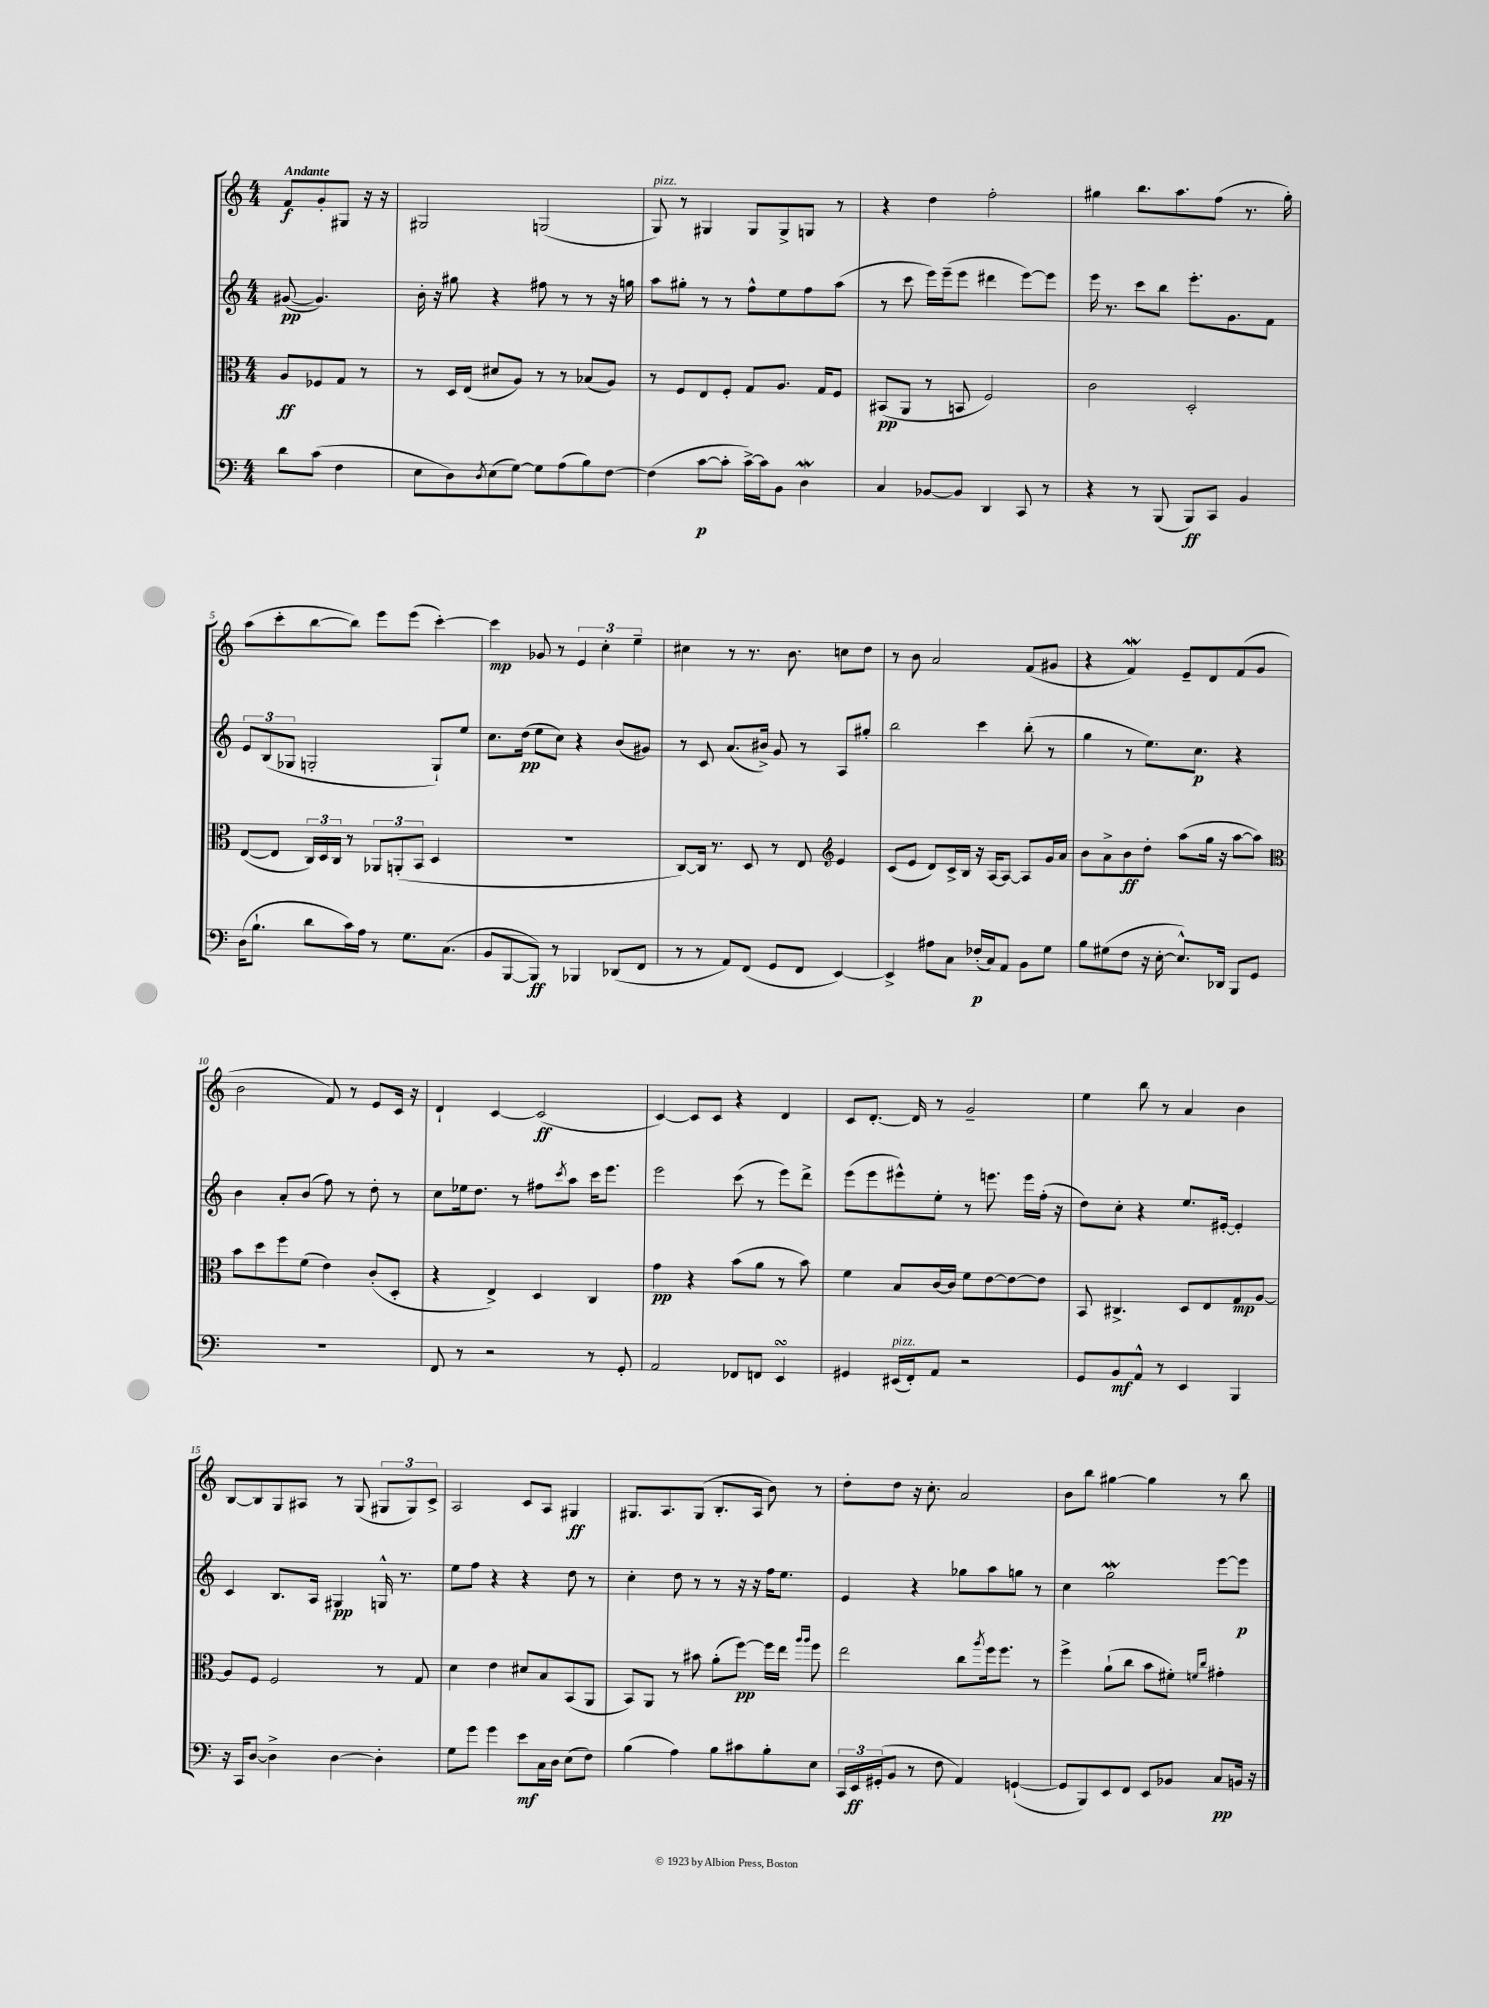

**kern	**dynam	**kern	**dynam	**kern	**dynam	**kern	**dynam
*part4	*part4	*part3	*part3	*part2	*part2	*part1	*part1
*staff4	*staff4	*staff3	*staff3	*staff2	*staff2	*staff1	*staff1
*clefF4	*	*clefC3	*	*clefG2	*	*clefG2	*
*k[]	*	*k[]	*	*k[]	*	*k[]	*
*M4/4	*	*M4/4	*	*M4/4	*	*M4/4	*
=	=	=	=	=	=	=	=
!	!	!	!	!	!	!LO:TX:a:B:t=Andante	!
8d\L	.	8A/L	ff	([8g#X/	pp	8f/L	f
(8c\J	.	8F-X/	.	4.g#/])	.	8g'/	.
4F\	.	8G/J	.	.	.	8G#X/J	.
.	.	8r	.	.	.	16r	.
.	.	.	.	.	.	16r	.
=1	=1	=1	=1	=1	=1	=1	=1
8E\L	.	8r	.	16b'\	.	2G#X/	.
.	.	.	.	16r	.	.	.
8D\)	.	16D/LL	.	8gg#X\	.	.	.
.	.	(16E/JJ	.	.	.	.	.
8qD/	.	.	.	.	.	.	.
(8E\	.	8d#X/L	.	4r	.	.	.
[8G\J)	.	8A/J)	.	.	.	.	.
8G\L]	.	8r	.	8ff#X\	.	(2Gn/	.
(8A\	.	8r	.	8r	.	.	.
8B\)	.	(8B-X/L	.	8r	.	.	.
[8F\J	.	8A/J)	.	16r	.	.	.
.	.	.	.	16ggn\	.	.	.
=2	=2	=2	=2	=2	=2	=2	=2
!	!	!	!	!	!	!LO:TX:a:i:t=pizz.	!
(4F\]	.	8r	.	8aa\L	.	8G/)	.
.	.	8F/L	.	8gg#X'\J	.	8r	.
[8c\L	p	8E/	.	8r	.	4G#X/	.
8c'\J]	.	8F'/J	.	8r	.	.	.
[16c^\LL)	.	8G/L	.	8ff^^\L	.	8G#/L	.
16c\J]	.	.	.	.	.	.	.
8BB\J	.	8.A/J	.	8ee\	.	8G#^/	.
4DW\	.	.	.	8ff\	.	8Gn/J	.
.	.	16G/KL	.	.	.	.	.
.	.	8F/J	.	(8aa\J	.	8r	.
=3	=3	=3	=3	=3	=3	=3	=3
4C/	.	(8BB#X/L	pp	8r	.	4r	.
.	.	8AA/J	.	8ccc\	.	.	.
[8BB-X/L	.	8r	.	16eee\LL)	.	4dd\	.
.	.	.	.	(16eee~\J	.	.	.
8BB-/J]	.	8BBn/	.	8eee\J	.	.	.
4DD/	.	2F/)	.	4ddd#X\	.	2ff'\	.
8CC/	.	.	.	[8eee\L)	.	.	.
8r	.	.	.	8eee\J]	.	.	.
=4	=4	=4	=4	=4	=4	=4	=4
4r	.	2c\	.	16eee\	.	4gg#X\	.
.	.	.	.	8.r	.	.	.
8r	.	.	.	8ccc\L	.	8.bb\L	.
(8BBB/	.	.	.	8bb\J	.	.	.
.	.	.	.	.	.	8.aa\	.
8BBB/L)	ff	2D'/	.	8.eee'\L	.	.	.
8CC/J	.	.	.	.	.	(8ff\J	.
.	.	.	.	8.g\	.	.	.
4BB/	.	.	.	.	.	8.r	.
.	.	.	.	8f\J	.	.	.
.	.	.	.	.	.	16gg#'\)	.
!!LO:LB:g=z
=5	=5	=5	=5	=5	=5	=5	=5
(16D\KL	.	([8E/L	.	12e/L	.	(8aa\L	.
8.B`\J	.	.	.	.	.	.	.
.	.	.	.	(12B/	.	.	.
.	.	8E/J]	.	.	.	8ccc'\	.
.	.	.	.	12G-X/J	.	.	.
8d\L	.	24C/LL)	.	2Gn'/	.	[8bb\	.
.	.	24D/	.	.	.	.	.
.	.	24C/JJ	.	.	.	.	.
16c\L)	.	8r	.	.	.	8bb\J])	.
16A\JJ	.	.	.	.	.	.	.
8r	.	12AA-X/L	.	.	.	8eee\L	.
.	.	(12AAn'/	.	.	.	.	.
8.G\L	.	.	.	.	.	(8eee\J	.
.	.	12BB/J	.	.	.	.	.
.	.	4D/	.	8G`/L)	.	[4ccc'\)	.
(8.C\J	.	.	.	.	.	.	.
.	.	.	.	8ee/J	.	.	.
=6	=6	=6	=6	=6	=6	=6	=6
8BB/L	.	1r	.	8.cc\L	.	4ccc\]	mp
[8BBB/	.	.	.	.	.	.	.
.	.	.	.	(16dd\Jk	pp	.	.
8BBB/J])	ff	.	.	8ee\L	.	8g-X/	.
8r	.	.	.	8cc\J)	.	8r	.
4BBB-X/	.	.	.	4r	.	6e/	.
.	.	.	.	.	.	6cc'\	.
(8DD-X/L	.	.	.	(8b/L	.	.	.
.	.	.	.	.	.	6ee~\	.
8FF/J	.	.	.	8g#X/J)	.	.	.
=7	=7	=7	=7	=7	=7	=7	=7
8r	.	[8C/L)	.	8r	.	4cc#X\	.
8r	.	16C/Jk]	.	8c/	.	.	.
.	.	8.r	.	.	.	.	.
8AA/L)	.	.	.	(8.a/L	.	8r	.
(8FF/J	.	8D/	.	.	.	8.r	.
.	.	.	.	16b#X^/Jk)	.	.	.
8GG/L	.	8r	.	8g/	.	.	.
.	.	.	.	.	.	8.b\	.
8FF/J	.	8E/	.	8r	.	.	.
*	*	*clefG2	*	*	*	*	*
[4EE/)	.	4e/	.	8A/L	.	8ccn\L	.
.	.	.	.	8gg#X'/J	.	8dd\J	.
=8	=8	=8	=8	=8	=8	=8	=8
4EE^/]	.	(8c/L	.	2bb\	.	8r	.
.	.	8e/J	.	.	.	8b\	.
8A#X\L	.	8d/L)	.	.	.	2a/	.
8C\J	.	16c^/L	.	.	.	.	.
.	.	16B/JJ	.	.	.	.	.
(16F-X'/LL	p	16r	.	4ccc\	.	.	.
16C/J)	.	[16A/KL	.	.	.	.	.
8AA/J	.	8A/J_	.	.	.	.	.
8BB\L	.	8A/L]	.	(8bb'\	.	(8f/L	.
8G\J	.	16g/L	.	8r	.	8g#X/J	.
.	.	16a/JJ	.	.	.	.	.
=9	=9	=9	=9	=9	=9	=9	=9
8B\L	.	8b\L	.	4gg\	.	4r	.
(8G#X\	.	8a^\	.	.	.	.	.
8F\J	.	8b\	ff	8r	.	4fw/)	.
16r	.	8dd'\J	.	8.ee\L)	.	.	.
[16E'\	.	.	.	.	.	.	.
8.E^^/L])	.	(8aa\L	.	.	.	8e~/L	.
.	.	.	.	8.cc\J	p	.	.
.	.	16gg\Jk	.	.	.	8d/	.
16DD-X/Jk	.	16r	.	.	.	.	.
8BBB/L	.	[8aa\L	.	4r	.	(8f/	.
8GG/J	.	8aa\J])	.	.	.	8g/J	.
!!LO:LB:g=z
=10	=10	=10	=10	=10	=10	=10	=10
*	*	*clefC3	*	*	*	*	*
1r	.	8b\L	.	4b\	.	2b\	.
.	.	8dd\	.	.	.	.	.
.	.	8ff\	.	8a'/L	.	.	.
.	.	(8f\J	.	(8b/J	.	.	.
.	.	4e\)	.	8ff\)	.	8f/)	.
.	.	.	.	8r	.	8r	.
.	.	(8c'/L	.	8dd'\	.	8e/L	.
.	.	8D'/J	.	8r	.	16c/Jk	.
.	.	.	.	.	.	16r	.
=11	=11	=11	=11	=11	=11	=11	=11
8FF/	.	4r	.	8cc\L	.	4d`/	.
8r	.	.	.	16ee-X\k	.	.	.
.	.	.	.	8.dd\J	.	.	.
2r	.	4E^/)	.	.	.	[4c/	.
.	.	.	.	8r	.	.	.
.	.	4D/	.	8ff#X\L	.	(2c/]	ff
.	.	.	.	8qccc/	.	.	.
.	.	.	.	8aa\J	.	.	.
8r	.	4C/	.	16ccc\KL	.	.	.
.	.	.	.	8.eee\J	.	.	.
8GG'/	.	.	.	.	.	.	.
=12	=12	=12	=12	=12	=12	=12	=12
2AA/	.	4g\	pp	2eee\	.	[4c/)	.
.	.	4r	.	.	.	8c/L]	.
.	.	.	.	.	.	8c/J	.
8FF-X/L	.	(8b\L	.	(8ccc\	.	4r	.
8FFn/J	.	8a\J	.	8r	.	.	.
4EEsSsS/	.	8r	.	8eee\L)	.	4d/	.
.	.	8b\)	.	8ddd^\J	.	.	.
=13	=13	=13	=13	=13	=13	=13	=13
4GG#X/	.	4f\	.	(8eee\L	.	8c/L	.
.	.	.	.	8eee\	.	[8.d'/J	.
!LO:TX:a:i:t=pizz.	!	!	!	!	!	!	!
(16EE#X/LL	.	8B/L	.	8eee#X^^\)	.	.	.
16FF'/J)	.	.	.	.	.	16d/]	.
8AA/J	.	[16c/L	.	8ee'\J	.	8r	.
.	.	16c/JJ]	.	.	.	.	.
2r	.	8f\L	.	8r	.	2g~/	.
.	.	[8e\	.	8.eeen\	.	.	.
.	.	8e\_	.	.	.	.	.
.	.	.	.	16eee\LL	.	.	.
.	.	8e\J]	.	(16ff'\JJ	.	.	.
.	.	.	.	16r	.	.	.
=14	=14	=14	=14	=14	=14	=14	=14
8GG/L	.	8BB/	.	8dd\L)	.	4ee\	.
8BB/	mf	4.C#X^/	.	8cc'\J	.	.	.
8AA^^/J	.	.	.	4r	.	8bb\	.
8r	.	.	.	.	.	8r	.
4EE/	.	8D/L	.	8.ee/L	.	4a/	.
.	.	8E/	.	.	.	.	.
.	.	.	.	[16e#X'/Jk	.	.	.
4BBB/	.	8G/	mp	4e#'/]	.	4b\	.
.	.	[8A/J	.	.	.	.	.
!!LO:LB:g=z
=15	=15	=15	=15	=15	=15	=15	=15
16r	.	8A/L]	.	4c/	.	[8B/L	.
16CC/KL	.	.	.	.	.	.	.
[8D/J	.	8F/J	.	.	.	8B/]	.
4D^\]	.	2F/	.	8.B/L	.	8G/	.
.	.	.	.	.	.	8A#X/J	.
.	.	.	.	16A/Jk	.	.	.
[4D\	.	.	.	4G#X/	pp	8r	.
.	.	.	.	.	.	(8G/	.
4D'\]	.	8r	.	16Gn^^/	.	12G#X/L	.
.	.	.	.	8.r	.	.	.
.	.	.	.	.	.	12G#/)	.
.	.	8G/	.	.	.	.	.
.	.	.	.	.	.	12c^/J	.
=16	=16	=16	=16	=16	=16	=16	=16
8G\L	.	4d\	.	8ee\L	.	2A/	.
8g\J	.	.	.	8ff\J	.	.	.
4g\	.	4e\	.	4r	.	.	.
8e\L	mf	8d#X/L	.	4r	.	8c/L	.
16C\L	.	8B/	.	.	.	8A/J	.
16D\JJ	.	.	.	.	.	.	.
(8E\L	.	(8BB/	.	8dd\	.	4G#X/	ff
8F\J)	.	8AA/J	.	8r	.	.	.
=17	=17	=17	=17	=17	=17	=17	=17
(4B\	.	8BB/L)	.	4cc'\	.	8.G#X/L	.
.	.	8AA/J	.	.	.	.	.
.	.	.	.	.	.	8.A/	.
4A\)	.	8r	.	8dd\	.	.	.
.	.	8b#X\	.	8r	.	(8G#/J	.
8B\L	.	(8a'\L	.	8r	.	8.B'/L	.
8c#X\	.	[8ff\J)	pp	16r	.	.	.
.	.	.	.	16r	.	16A/Jk	.
8B'\	.	16ff\LL]	.	16ff\KL	.	8b\)	.
.	.	16ee\JJ	.	8.ee\J	.	.	.
.	.	16qqaa/LL	.	.	.	.	.
.	.	16qqaa/JJ	.	.	.	.	.
8E\J	.	8ff\	.	.	.	8r	.
=18	=18	=18	=18	=18	=18	=18	=18
24CC/LL	.	2ee\	.	4e/	.	8dd'\L	.
24EE/	ff	.	.	.	.	.	.
(24GG#X'/J	.	.	.	.	.	.	.
8BB/J	.	.	.	.	.	8dd\J	.
8r	.	.	.	4r	.	16r	.
.	.	.	.	.	.	8.cc'\	.
8F\	.	.	.	.	.	.	.
4AA/)	.	8cc\L	.	8gg-X\L	.	2a/	.
.	.	8qaa/	.	.	.	.	.
.	.	16ff\k	.	8aa\	.	.	.
.	.	8.ff\J	.	.	.	.	.
([4GGn`/	.	.	.	8ggn\J	.	.	.
.	.	8r	.	8r	.	.	.
=19	=19	=19	=19	=19	=19	=19	=19
8GG/L]	.	4ff^\	.	4cc\	.	8b\L	.
8BBB/)	.	.	.	.	.	8bb\J	.
8EE/	.	(8a`\L	.	2ggW\	.	[4gg#X\	.
8FF/J	.	8cc\J	.	.	.	.	.
8EE/L	.	8b\L	.	.	.	4gg#\]	.
8BB-X/J	.	8f#X'\J)	.	.	.	.	.
.	.	16qqfn/LL	.	.	.	.	.
.	.	16qqcc/JJ	.	.	.	.	.
8C/L	pp	4g#X'\	.	[8eee\L	.	8r	.
16BBn/Jk	.	.	.	8eee\J]	p	8bb\	.
16r	.	.	.	.	.	.	.
==	==	==	==	==	==	==	==
*-	*-	*-	*-	*-	*-	*-	*-
